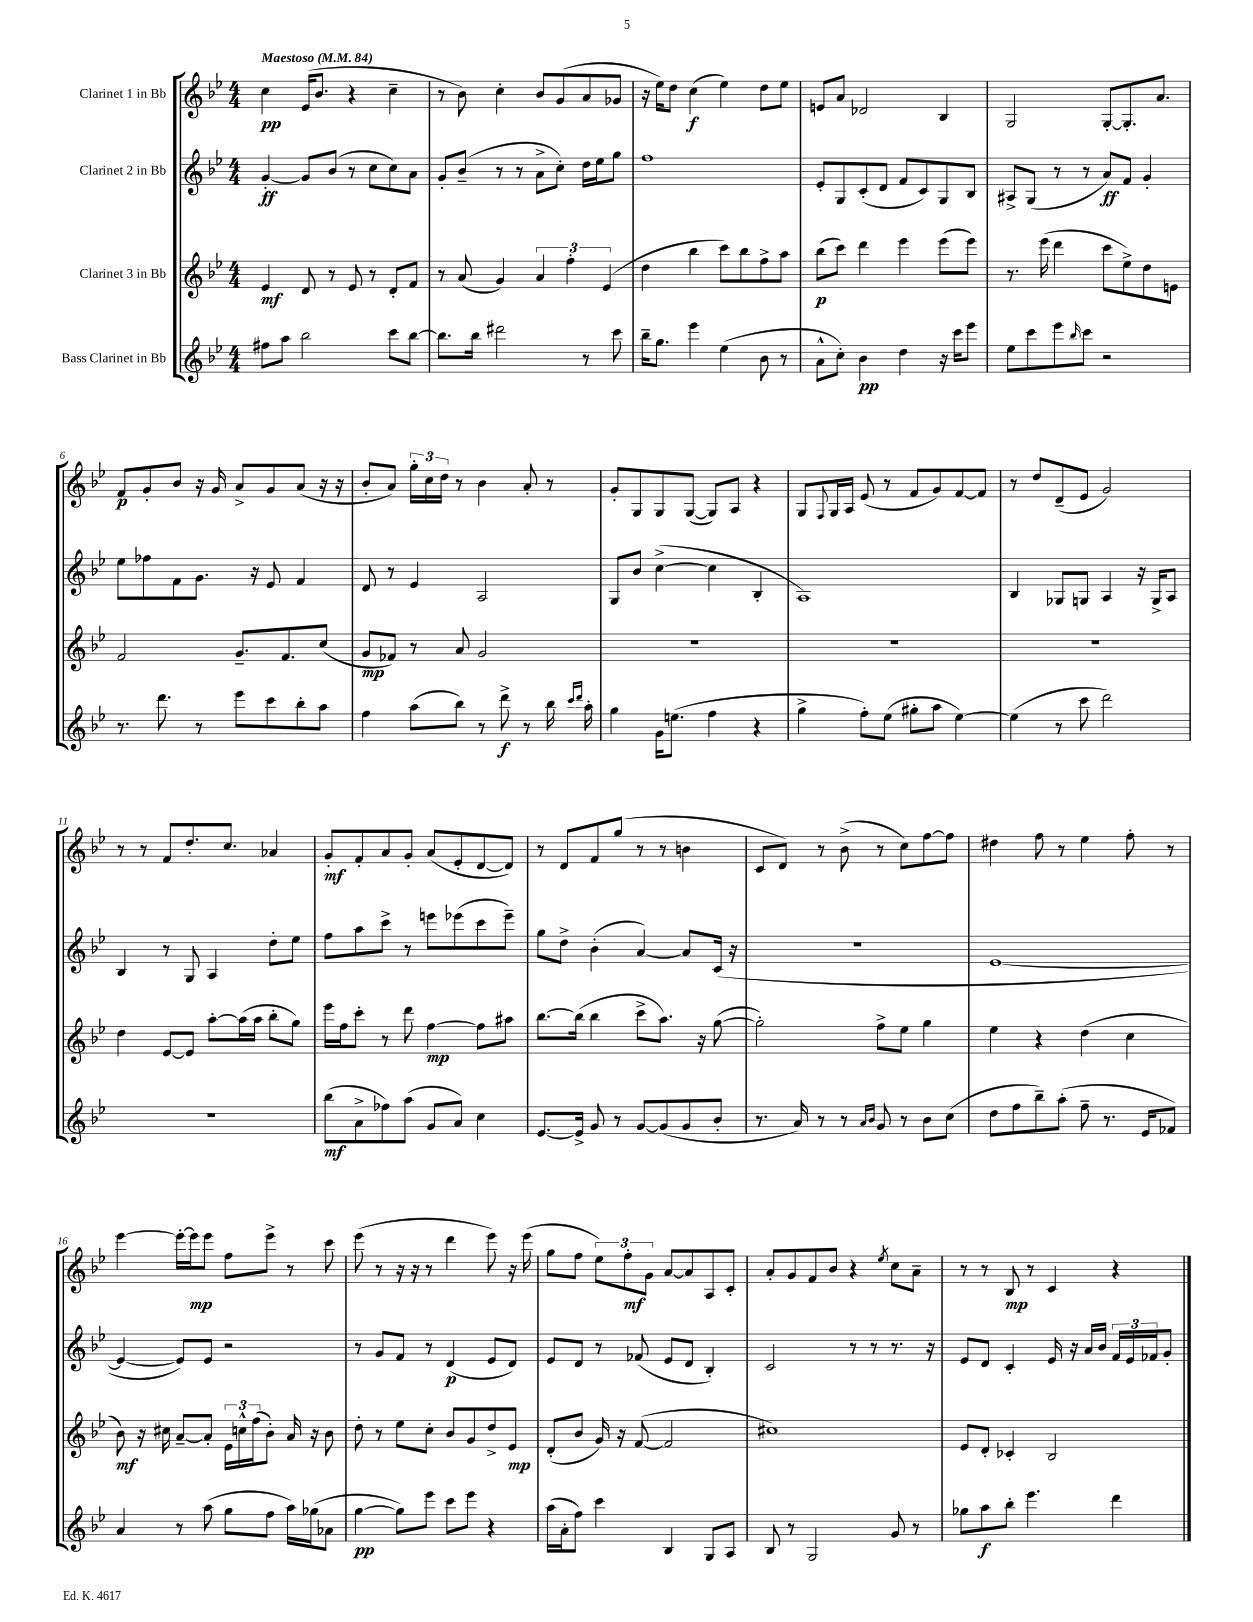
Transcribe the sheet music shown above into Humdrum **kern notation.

**kern	**kern	**kern	**kern
*staff4	*staff3	*staff2	*staff1
*clefG2	*clefG2	*clefG2	*clefG2
*k[b-e-]	*k[b-e-]	*k[b-e-]	*k[b-e-]
*M4/4	*M4/4	*M4/4	*M4/4
*MM84	*MM84	*MM84	*MM84
8ff#	4e-	[4g'	4cc
8aa	.	.	.
2bb-	8d	8g]	(16e-
.	.	.	8.b-
.	8r	(8b-	.
.	8e-	8r	4r
.	8r	8cc	.
8ccc	8d'	8cc)	4cc~
[8bb-	8f	8a	.
=	=	=	=
8.bb-]	8r	8g'	8r
.	(8a	(8b-~	8b-)
16bb-	.	.	.
2ddd#	4g)	8r	4cc'
.	.	8r	.
.	6a	8a^	8b-
.	.	8cc')	(8g
.	6ff'	.	.
8r	.	16dd	8a
.	.	16ee-	.
.	(6e-	.	.
8ccc	.	8gg	8g-
=	=	=	=
16bb-~	4dd	1ff	16r
8.gg	.	.	16ee-)
.	.	.	8dd
4eee-	4bb-	.	(4cc
(4ee-	8ccc)	.	4ee-)
.	8bb-	.	.
8b-	8ff^	.	8dd
8r	8aa	.	8ee-
=	=	=	=
8a^^	(8bb-	8e-'	8e
8cc')	8ccc)	8G	8a
4b-	4ddd	(8c'	2d-
.	.	8d	.
4dd	4eee-	8f	.
.	.	8c)	.
16r	(8eee-	8G	4B-
16ccc	.	.	.
8eee-	8eee-)	8B-	.
=	=	=	=
8ee-	8.r	8A#^	2G
8ccc	.	(8G	.
.	(16eee-	.	.
8eee-	4ddd	8r	.
16qqbb-	.	.	.
8ccc	.	8r	.
2r	8ccc	8a)	[8G'
.	8ee-^)	8f	8.G']
.	8dd	4g'	.
.	.	.	8.a
.	8e	.	.
=	=	=	=
8.r	2f	8ee-	8f
.	.	8ff-	8g'
8.ddd	.	.	.
.	.	8f	8b-
8r	.	8.g	16r
.	.	.	16g
8eee-	8.g~	.	8a^
.	.	16r	.
8ccc	.	8e-	8g
.	8.f	.	.
8bb-'	.	4f	(8a
8aa	(8cc	.	16r
.	.	.	16r
=	=	=	=
4ff	8g	8d	8b-'
.	8f-)	8r	8a)
(8aa	8r	4e-	24gg'
.	.	.	24cc
.	.	.	24dd
8bb-)	8a	.	8r
8r	2g	2A	4b-
8ddd^	.	.	.
8r	.	.	8a'
16bb-	.	.	8r
16qqccc	.	.	.
16qqddd	.	.	.
16aa'	.	.	.
=	=	=	=
4gg	1r	8G	8g'
.	.	8b-	8G
16g	.	([4cc^	8G
(8.ee	.	.	.
.	.	.	([8G
4ff	.	4cc]	8G])
.	.	.	8A
4r	.	4B-'	4r
=	=	=	=
4gg^	1r	1A)	8G
.	.	.	8qqF
.	.	.	16G
.	.	.	16A
8ff')	.	.	(8e-
(8ee-	.	.	8r
8gg#'	.	.	8f
8aa	.	.	8g)
[4ee-)	.	.	[8f
.	.	.	8f]
=	=	=	=
(4ee-]	1r	4B-	8r
.	.	.	8dd
8r	.	8G-	(8d~
8ccc	.	8G	8e-
2ddd)	.	4A	2g)
.	.	16r	.
.	.	16G^	.
.	.	8A	.
=	=	=	=
1r	4dd	4B-	8r
.	.	.	8r
.	[8e-	8r	8f
.	8e-]	8G	8.dd'
.	[8aa'	4A	.
.	.	.	8.cc
.	(16aa]	.	.
.	16aa	.	.
.	8bb-'	8dd'	4a-
.	8gg)	8ee-	.
=	=	=	=
(8bb-	16eee-	8ff	8g'
.	16ff	.	.
8a^	8ccc'	8aa	8f'
8ff-)	8r	8ccc^	8a
(8aa	8ddd	8r	8g'
8g	[4ff	8eee	(8a
8a)	.	(8eee-	8e-'
4cc	8ff]	8ccc	[8d
.	8aa#	8eee-~)	8d])
=	=	=	=
[8.e-	[8.bb-	8gg	8r
.	.	8dd^	8d
16e-^]	(16bb-]	.	.
8g	4bb-	(4b-'	8f
8r	.	.	(8gg
[8g	8ccc^	[4a)	8r
(8g]	8.aa)	.	8r
8g	.	8a]	4b
.	16r	.	.
8b-'	([8gg	(16c	.
.	.	16r	.
=	=	=	=
8.r	2gg'])	1r	8c
.	.	.	8d)
16a)	.	.	.
8r	.	.	8r
8r	.	.	(8b-^
16qqa	.	.	.
16qqb-	.	.	.
8g	8ff^	.	8r
8r	8ee-	.	8cc)
8b-	4gg	.	[8ff
(8cc	.	.	8ff]
=	=	=	=
8dd	4ee-	[1e-	4dd#
8ff	.	.	.
8bb-~)	4r	.	8ff
(8aa'	.	.	8r
8ff~	(4dd	.	4ee-
8.r	.	.	.
.	4cc	.	8ff'
16e-	.	.	.
8f-)	.	.	8r
=	=	=	=
4a	8b-)	4e-_	[4eee-
.	16r	.	.
.	16cc#	.	.
8r	[8a~	8e-])	16eee-'_
.	.	.	16eee-]
(8aa	8a']	8e-	8eee-
8gg	24e-	2r	8ff
.	24cc^^	.	.
.	(24ff	.	.
8ff	8b-')	.	8eee-^
16aa)	16a	.	8r
(16gg-	16r	.	.
8a-	8b-	.	8ccc
=	=	=	=
[4gg	8dd'	8r	(8eee-
.	8r	8g	8r
8gg])	8ee-	8f	16r
.	.	.	16r
8eee-	8cc'	8r	8r
8ccc	8b-	(4d	4ddd
8eee-	8g	.	.
4r	8dd^	8e-	8eee-)
.	8e-	8d)	16r
.	.	.	(16eee-
=	=	=	=
(16aa	(8d'	8e-	8gg
16a'	.	.	.
8ff)	8b-	8d	8ff
4ccc	16g)	8r	12ee-)
.	16r	.	.
.	.	.	12ff'
.	([8f	(8f-	.
.	.	.	12g
4B-	2f]	8e-	[8a
.	.	8d	8a]
8G	.	4B-')	8A
8A	.	.	8c'
=	=	=	=
8B-	1cc#)	2c	8a'
8r	.	.	8g
2G	.	.	8f
.	.	.	8b-
.	.	8r	4r
.	.	8r	.
.	.	.	8qee-
8g	.	8.r	8cc
8r	.	.	8a~
.	.	16r	.
=	=	=	=
8gg-	8e-	8e-	8r
8aa	8d'	8d	8r
8bb-'	4c-'	4c'	8B-
4.eee-	.	.	8r
.	2B-	16e-	4c
.	.	16r	.
.	.	16a	.
.	.	16b-	.
4ddd	.	24f	4r
.	.	24e-	.
.	.	24f-	.
.	.	8g'	.
==	==	==	==
*-	*-	*-	*-
